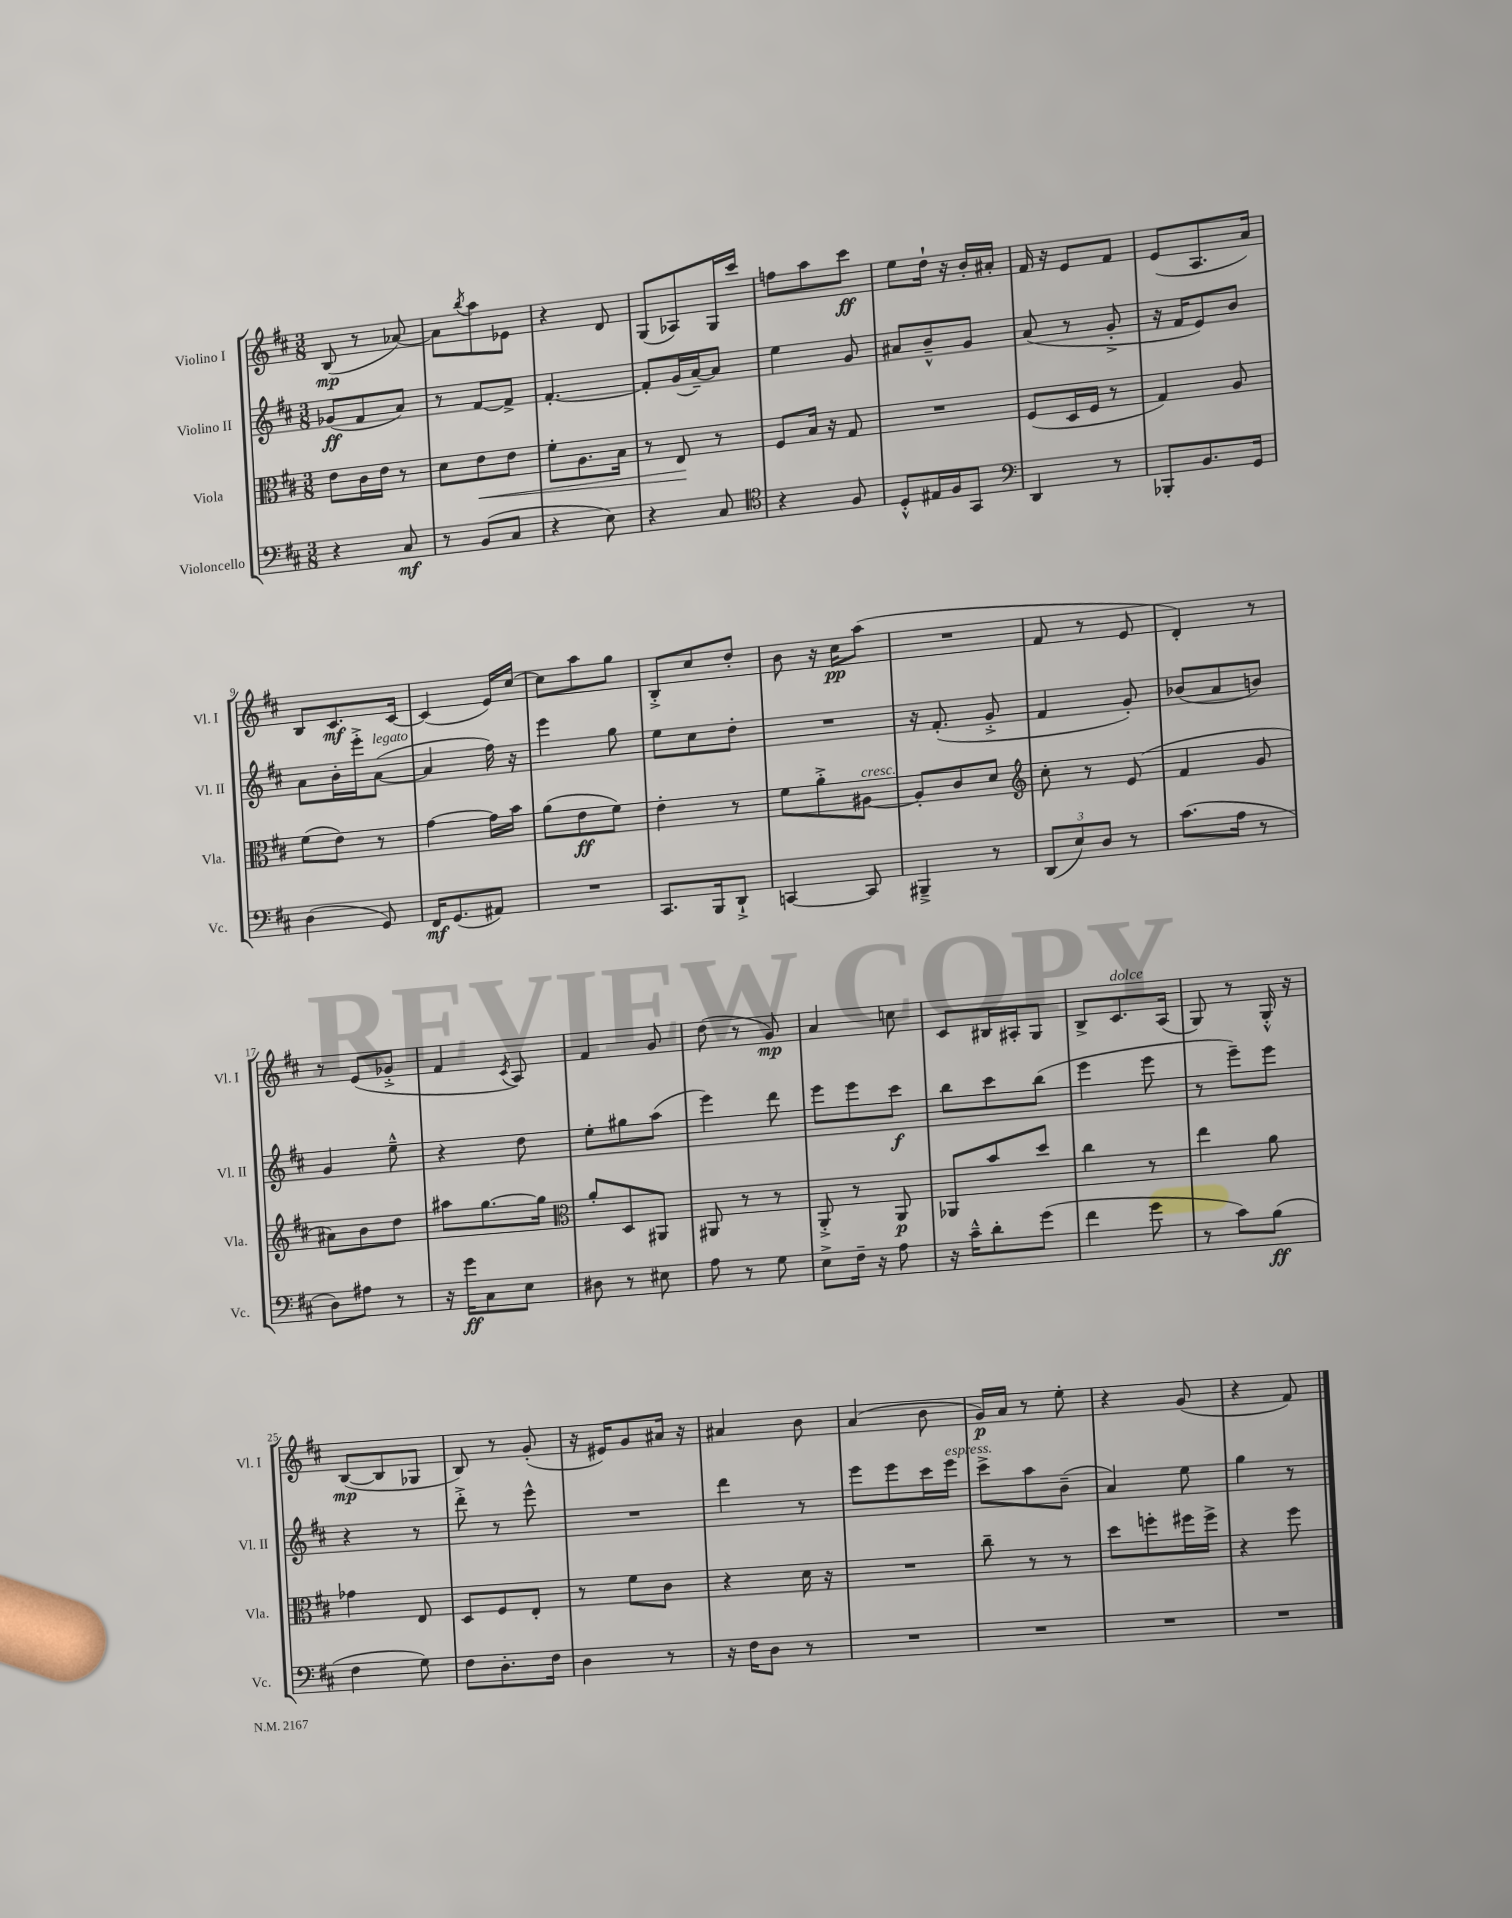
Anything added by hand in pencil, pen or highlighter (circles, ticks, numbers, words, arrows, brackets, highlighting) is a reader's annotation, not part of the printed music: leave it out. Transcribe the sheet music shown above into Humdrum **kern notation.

**kern	**dynam	**kern	**dynam	**kern	**dynam	**kern	**dynam
*part4	*part4	*part3	*part3	*part2	*part2	*part1	*part1
*staff4	*staff4	*staff3	*staff3	*staff2	*staff2	*staff1	*staff1
*I"Violoncello	*	*I"Viola	*	*I"Violino II	*	*I"Violino I	*
*I'Vc.	*	*I'Vla.	*	*I'Vl. II	*	*I'Vl. I	*
*clefF4	*	*clefC3	*	*clefG2	*	*clefG2	*
*k[f#c#]	*	*k[f#c#]	*	*k[f#c#]	*	*k[f#c#]	*
*M3/8	*	*M3/8	*	*M3/8	*	*M3/8	*
=1	=1	=1	=1	=1	=1	=1	=1
4r	.	8e\L	.	(8g-X/L	ff	(8B/	mp
.	.	16c#\L	.	8f#/	.	8r	.
.	.	16e\JJ	.	.	.	.	.
8C#/	mf	8r	.	8a/J)	.	[8a-X/)	.
=2	=2	=2	=2	=2	=2	=2	=2
8r	.	8d\L	.	8r	.	8a-\L]	.
.	.	.	.	.	.	8qbb/	.
!	!	!	!LO:HP:b	!	!	!	!
(8BB/L	.	8e\	<	[8f#/L	.	8aa\	.
8C#/J	.	8e\J	.	8f#^/J]	.	8e-X\J	.
=3	=3	=3	=3	=3	=3	=3	=3
4r	.	8f#'\L	.	[4.f#'/	.	4r	.
.	.	8.A\	.	.	.	.	.
8E\)	.	.	.	.	.	8d/	.
.	.	16B\Jk	.	.	.	.	.
=4	=4	=4	=4	=4	=4	=4	=4
4r	.	8r	.	8f#'/L]	.	(8G/L	.
.	.	8E/	.	(16g/L	.	8A-X/)	.
.	.	.	.	[16a~/J)	.	.	.
8C#/	.	8r	[	8a/J]	.	16G/L	.
.	.	.	.	.	.	16ccc#/JJ	.
=5	=5	=5	=5	=5	=5	=5	=5
*clefC4	*	*	*	*	*	*	*
4r	.	8F#/L	.	4ee\	.	8ffn\L	.
.	.	16B/Jk	.	.	.	8aa\	.
.	.	16r	.	.	.	.	.
8F#/	.	8G/	.	8g/	.	8ccc#\J	ff
=6	=6	=6	=6	=6	=6	=6	=6
8D'^^/L	.	4.r	.	8a#X/L	.	8ee\L	.
16E#X/L	.	.	.	8b~^^/	.	16dd`\Jk	.
16F#/J	.	.	.	.	.	16r	.
8GG/J	.	.	.	8g/J	.	16b'/LL	.
.	.	.	.	.	.	16a#X'/JJ	.
=7	=7	=7	=7	=7	=7	=7	=7
*clefF4	*	*	*	*	*	*	*
4DD/	.	(8F#/L	.	(8a/	.	16f#/	.
.	.	.	.	.	.	16r	.
.	.	16D/L	.	8r	.	8e/L	.
.	.	16F#/JJ	.	.	.	.	.
8r	.	8r	.	8g'^/	.	8f#/J	.
=8	=8	=8	=8	=8	=8	=8	=8
8BBB-X'/L	.	4G/)	.	16r	.	(8e/L	.
.	.	.	.	16f#/KL	.	.	.
8.BB/	.	.	.	8e/)	.	8.A/	.
.	.	8A/	.	8b/J	.	.	.
16GG/Jk	.	.	.	.	.	16a/Jk)	.
!!LO:LB:g=z
=9	=9	=9	=9	=9	=9	=9	=9
(4D\	.	(8f#\L	.	8a\L	.	8B/L	.
.	.	8e\J)	.	16b'\L	.	8.c#/	mf
.	.	.	.	16eee'^\J	.	.	.
!	!	!	!	!LO:TX:a:i:t=legato	!	!	!
8GG/)	.	8r	.	([8a\J	.	.	.
.	.	.	.	.	.	[16c#/Jk	.
=10	=10	=10	=10	=10	=10	=10	=10
16FF#/KL	mf	[4g\	.	4a/]	.	(4c#/]	.
(8.GG/	.	.	.	.	.	.	.
8AA#X/J)	.	16g\LL]	.	16ff#\)	.	16e/LL)	.
.	.	16b\JJ	.	16r	.	[16cc#/JJ	.
=11	=11	=11	=11	=11	=11	=11	=11
4.r	.	(8a\L	.	4eee\	.	8cc#\L]	.
.	.	8e\	ff	.	.	8aa\	.
.	.	8f#\J)	.	8gg\	.	8gg\J	.
=12	=12	=12	=12	=12	=12	=12	=12
8.CC#/L	.	4e'\	.	8ee\L	.	8B'^/L	.
.	.	.	.	8cc#\	.	8cc#/	.
16BBB/k	.	.	.	.	.	.	.
8DD`^/J	.	8r	.	8dd'\J	.	8dd'/J	.
=13	=13	=13	=13	=13	=13	=13	=13
[4CCn/	.	8f#\L	.	4.r	.	8b\	.
.	.	8a'^\	.	.	.	16r	.
.	.	.	.	.	.	16cc#\KL	pp
!	!	!LO:TX:a:i:t=cresc.	!	!	!	!	!
8CC/]	.	[8A#X\J	.	.	.	(8aa\J	.
=14	=14	=14	=14	=14	=14	=14	=14
4BBB#X~^/	.	8A#'/L]	.	16r	.	4.r	.
.	.	.	.	(8.f#'/	.	.	.
.	.	8c#/	.	.	.	.	.
8r	.	8d/J	.	8g'^/	.	.	.
=15	=15	=15	=15	=15	=15	=15	=15
*	*	*clefG2	*	*	*	*	*
(12DD/L	.	8cc#'\	.	4f#/	.	8f#/	.
12E/)	.	.	.	.	.	.	.
.	.	8r	.	.	.	8r	.
12D/J	.	.	.	.	.	.	.
8r	.	(8e/	.	8g'/)	.	8e/	.
=16	=16	=16	=16	=16	=16	=16	=16
(8.c#\L	.	4f#/	.	(8b-X/L	.	4d'/)	.
.	.	.	.	8a/	.	.	.
16A\Jk	.	.	.	.	.	.	.
8r	.	8g/	.	8bn/J)	.	8r	.
!!LO:LB:g=z
=17	=17	=17	=17	=17	=17	=17	=17
8D\L)	.	8a#X\L)	.	4g/	.	8r	.
8A#X\J	.	8b\	.	.	.	(8e/L	.
8r	.	8dd\J	.	8ee~^^\	.	8g-X'^/J	.
=18	=18	=18	=18	=18	=18	=18	=18
16r	.	8aa#X\L	.	4r	.	4f#/	.
16g\KL	ff	.	.	.	.	.	.
8C#\	.	[8.gg\	.	.	.	.	.
.	.	.	.	.	.	8qc#/	.
8E\J	.	.	.	8dd\	.	8A/)	.
.	.	16gg\Jk]	.	.	.	.	.
=19	=19	=19	=19	=19	=19	=19	=19
*	*	*clefC3	*	*	*	*	*
8D#X\	.	8a'/L	.	8ee'\L	.	4f#/	.
8r	.	8D/	.	8gg#X\	.	.	.
8E#X\	.	8AA#X/J	.	(8aa\J	.	8g/	.
=20	=20	=20	=20	=20	=20	=20	=20
8A\	.	8AA#X/	.	4eee\)	.	(8dd\	.
8r	.	8r	.	.	.	8r	.
8G\	.	8r	.	8ddd\	.	8g/)	mp
=21	=21	=21	=21	=21	=21	=21	=21
8E^\L	.	8AA'^/	.	8eee\L	.	4a/	.
16F#~\Jk	.	8r	.	8eee\	.	.	.
16r	.	.	.	.	.	.	.
8A\	.	8AA/	p	8ccc#\J	f	8ccn\	.
=22	=22	=22	=22	=22	=22	=22	=22
16r	.	8AA-X/L	.	8bb\L	.	8c#/L	.
16c#~^^\KL	.	.	.	.	.	.	.
8d'\	.	8b/	.	8ccc#\	.	16B#X/L	.
.	.	.	.	.	.	16A#X'/J	.
(8g\J	.	8dd/J	.	(8bb\J	.	8G/J	.
=23	=23	=23	=23	=23	=23	=23	=23
4f#\	.	4cc#\	.	4eee\	.	8B^/L	.
!	!	!	!	!	!	!LO:TX:a:i:t=dolce	!
.	.	.	.	.	.	8.c#/	.
8g\	.	8r	.	8eee\	.	.	.
.	.	.	.	.	.	(16A/Jk	.
=24	=24	=24	=24	=24	=24	=24	=24
8r	.	4ee\	.	8r	.	8G/)	.
8c#\L)	.	.	.	8eee~\L)	.	8r	.
(8B\J	ff	8a\	.	8eee\J	.	16G'^^/	.
.	.	.	.	.	.	16r	.
!!LO:LB:g=z
=25	=25	=25	=25	=25	=25	=25	=25
4F#\	.	4g-X\	.	4r	.	([8B/L	mp
.	.	.	.	.	.	8B/]	.
8G\)	.	8E/	.	8r	.	8G-X/J	.
=26	=26	=26	=26	=26	=26	=26	=26
8F#\L	.	8D/L	.	8ddd'^\	.	8B/)	.
8.D'\	.	8F#/	.	8r	.	8r	.
.	.	8E'/J	.	8eee^^\	.	(8g'/	.
16F#\Jk	.	.	.	.	.	.	.
=27	=27	=27	=27	=27	=27	=27	=27
4D\	.	8r	.	4.r	.	16r	.
.	.	.	.	.	.	16e#X/KL)	.
.	.	8f#\L	.	.	.	8g/	.
8r	.	8c#\J	.	.	.	16a#X/Jk	.
.	.	.	.	.	.	16r	.
=28	=28	=28	=28	=28	=28	=28	=28
16r	.	4r	.	4ddd\	.	4a#X/	.
16F#\KL	.	.	.	.	.	.	.
8D\J	.	.	.	.	.	.	.
8r	.	16d\	.	8r	.	8b\	.
.	.	16r	.	.	.	.	.
=29	=29	=29	=29	=29	=29	=29	=29
4.r	.	4.r	.	8eee\L	.	(4a/	.
.	.	.	.	8eee\	.	.	.
.	.	.	.	16ccc#\L	.	8b\	.
!	!	!	!	!LO:TX:a:i:t=espress.	!	!	!
.	.	.	.	16eee\JJ	.	.	.
=30	=30	=30	=30	=30	=30	=30	=30
4.r	.	8cc#~\	.	8ccc#^\L	.	16g/LL)	p
.	.	.	.	.	.	16a/JJ	.
.	.	8r	.	8aa\	.	8r	.
.	.	8r	.	(8b~\J	.	8ee'\	.
=31	=31	=31	=31	=31	=31	=31	=31
4.r	.	8dd\L	.	4a/)	.	4r	.
.	.	8ffn'\	.	.	.	.	.
.	.	16ff#X\L	.	8ee\	.	(8g/	.
.	.	16ff#^\JJ	.	.	.	.	.
=32	=32	=32	=32	=32	=32	=32	=32
4.r	.	4r	.	4gg\	.	4r	.
.	.	8ff#\	.	8r	.	8f#/)	.
==	==	==	==	==	==	==	==
*-	*-	*-	*-	*-	*-	*-	*-
